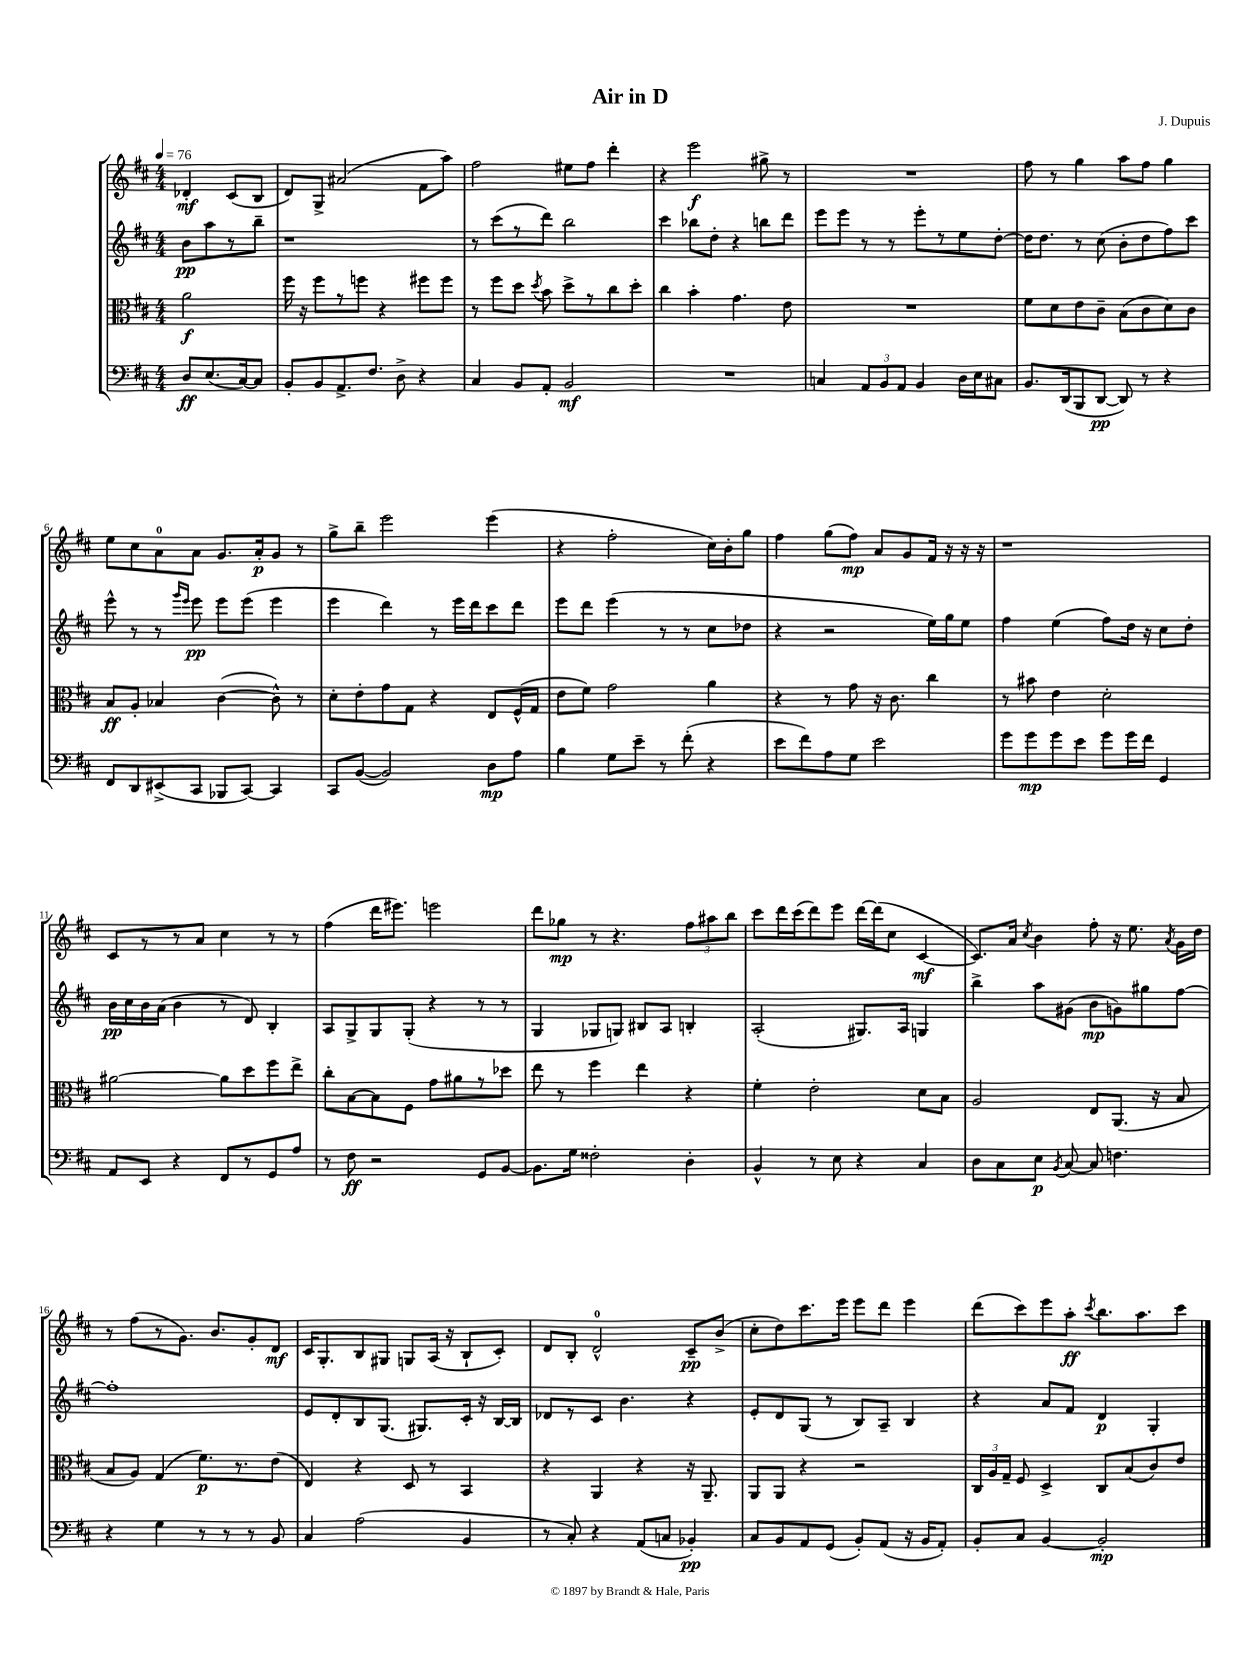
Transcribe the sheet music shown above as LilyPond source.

\header { title = "Air in D" composer = "J. Dupuis" }
<<
\new StaffGroup <<
\new Staff = "s0" {
    \clef treble \key d \major \numericTimeSignature \time 4/4 \partial 2 \tempo 4 = 76
    \autoBeamOff des'4-.\mf cis'8[( b8] |
    d'8[) g8]-> ais'2( fis'8[ a''8]) |
    fis''2 eis''8[ fis''8] d'''4-. |
    r4 e'''2\f gis''8-> r8 |
    R1 |
    fis''8 r8 g''4 a''8[ fis''8] g''4 |
    e''8[ cis''8 a'8-0 a'8] g'8.[ a'16-.\p g'8] r8 |
    g''8[-> b''8]-- e'''2 e'''4( |
    r4 fis''2-. cis''16[) b'16-. g''8] |
    fis''4 g''8[( fis''8]\mp) a'8[ g'8 fis'16] r16 r16 r16 |
    r1 |
    cis'8[ r8 r8 a'8] cis''4 r8 r8 |
    fis''4( d'''16[ eis'''8.]) e'''2 |
    d'''8[ ges''8]\mp r8 r4. \tuplet 3/2 { fis''8[ ais''8 b''8] } |
    cis'''8[ d'''16 cis'''16( d'''8) e'''8] d'''16[~ d'''16( cis''8] cis'4~\mf |
    cis'8.[) a'16] \acciaccatura { cis''8 } b'4 fis''8-. r16 e''8. \acciaccatura { a'8 } g'16[ d''16] |
    r8 fis''8[( r8 g'8.]) b'8.[ g'8-. d'8]\mf |
    cis'16[ g8.-. b8 gis8] g8[ a16]( r16 b8[-! cis'8]-.) |
    d'8[ b8]-. d'2-0-^ cis'8[--\pp b'8]->( |
    cis''8[-. d''8) cis'''8. e'''16] e'''8[ d'''8] e'''4 |
    d'''8[( cis'''8) e'''8 a''8]-.\ff \acciaccatura { cis'''8 } b''8.[ a''8. cis'''8] \bar "|." |
}
\new Staff = "s1" {
    \clef treble \key d \major \numericTimeSignature \time 4/4 \partial 2
    \autoBeamOff b'8[\pp a''8 r8 b''8]-- |
    r1 |
    r8 cis'''8[( r8 d'''8]) b''2 |
    cis'''4 bes''8[ d''8]-. r4 b''8[ d'''8] |
    e'''8[ e'''8] r8 r8 e'''8[-. r8 e''8 d''8]~-. |
    d''16[ d''8.] r8 cis''8( b'8[-. d''8 fis''8) cis'''8] |
    e'''8-^ r8 r8 \grace { g'''16[ e'''16] } e'''8\pp e'''8[ e'''8]( e'''4 |
    e'''4 d'''4) r8 e'''16[ d'''16 cis'''8 d'''8] |
    e'''8[ d'''8] e'''4( r8 r8 cis''8[ des''8] |
    r4 r2 e''16[) g''16 e''8] |
    fis''4 e''4( fis''8[) d''16] r16 cis''8[ d''8]-. |
    b'16[\pp cis''16 b'16 a'16]( b'4 r8 d'8) b4-. |
    a8[ g8-> g8 g8]-.( r4 r8 r8 |
    g4 ges8[ g8]) bis8[ a8] b4-. |
    a2-.( gis8.[) a16] g4 |
    b''4-> a''8[ gis'8]( b'8[\mp g'8) gis''8 fis''8]~ |
    fis''1-. |
    e'8[ d'8-. b8 g8.]( gis8.[) cis'16]-. r16 b16[~ b16] |
    des'8[ r8 cis'8] b'4. r4 |
    e'8[-. d'8 g8]( r8 b8[) a8]-- b4 |
    r4 a'8[ fis'8] d'4\p g4-. \bar "|." |
}
\new Staff = "s2" {
    \clef alto \key d \major \numericTimeSignature \time 4/4 \partial 2
    \autoBeamOff a'2\f |
    fis''16 r16 fis''8[ r8 f''8] r4 fis''8[ fis''8] |
    r8 fis''8[ d''8] \acciaccatura { d''8 } b'8 d''8[-> r8 cis''8 d''8]-. |
    cis''4 b'4-. g'4. e'8 |
    R1 |
    fis'8[ d'8 e'8 cis'8]-- b8[( cis'8 d'8) cis'8] |
    b8[\ff a8]-. bes4 cis'4~( cis'8-^) r8 |
    d'8[-. e'8-. g'8 g8] r4 e8[ fis16-^( g16] |
    e'8[ fis'8]) g'2 a'4 |
    r4 r8 g'8 r16 cis'8. cis''4 |
    r8 bis'8 e'4 d'2-. |
    ais'2~ ais'8[ d''8 fis''8 e''8]-> |
    cis''8[-. b8~ b8 fis8] g'8[ ais'8 r8 des''8] |
    e''8 r8 fis''4 e''4 r4 |
    fis'4-. e'2-. d'8[ b8] |
    a2 e8[ a,8.]( r16 b8 |
    b8[ a8]) g4( fis'8.[\p) r8. e'8]( |
    e4) r4 d8 r8 b,4 |
    r4 a,4 r4 r16 a,8.-- |
    a,8[ a,8] r4 r2 |
    \tuplet 3/2 { cis16[ a16 g16]-- } fis8 d4-> cis8[ b8( cis'8) e'8] \bar "|." |
}
\new Staff = "s3" {
    \clef bass \key d \major \numericTimeSignature \time 4/4 \partial 2
    \autoBeamOff d8[\ff e8.( cis16~) cis8] |
    b,8[-. b,8 a,8.-> fis8.] d8-> r4 |
    cis4 b,8[ a,8]-. b,2\mf |
    R1 |
    c4 \tuplet 3/2 { a,8[ b,8 a,8] } b,4 d16[ e16 cis8] |
    b,8.[ d,16( b,,8 d,8]~\pp d,8) r8 r4 |
    fis,8[ d,8 eis,8->( cis,8] bes,,8[ cis,8]~) cis,4 |
    cis,8[ b,8]~( b,2) d8[\mp a8] |
    b4 g8[ e'8]-- r8 fis'8-.( r4 |
    e'8[ fis'8) a8 g8] e'2 |
    g'8[ g'8\mp g'8 e'8] g'8[ g'16 fis'16] g,4 |
    a,8[ e,8] r4 fis,8[ r8 g,8 a8] |
    r8 fis8\ff r2 g,8[ b,8]~ |
    b,8.[ g16] fisis2-. d4-. |
    b,4-^ r8 e8 r4 cis4 |
    d8[ cis8 e8]\p \acciaccatura { b,8 } cis8~ cis8 f4. |
    r4 g4 r8 r8 r8 b,8 |
    cis4 a2( b,4 |
    r8 cis8-.) r4 a,8[( c8] bes,4-.\pp) |
    cis8[ b,8 a,8 g,8]( b,8[-.) a,8]( r16 b,16[ a,8]-.) |
    b,8[-. cis8] b,4~ b,2-.\mp \bar "|." |
}
>>
>>
